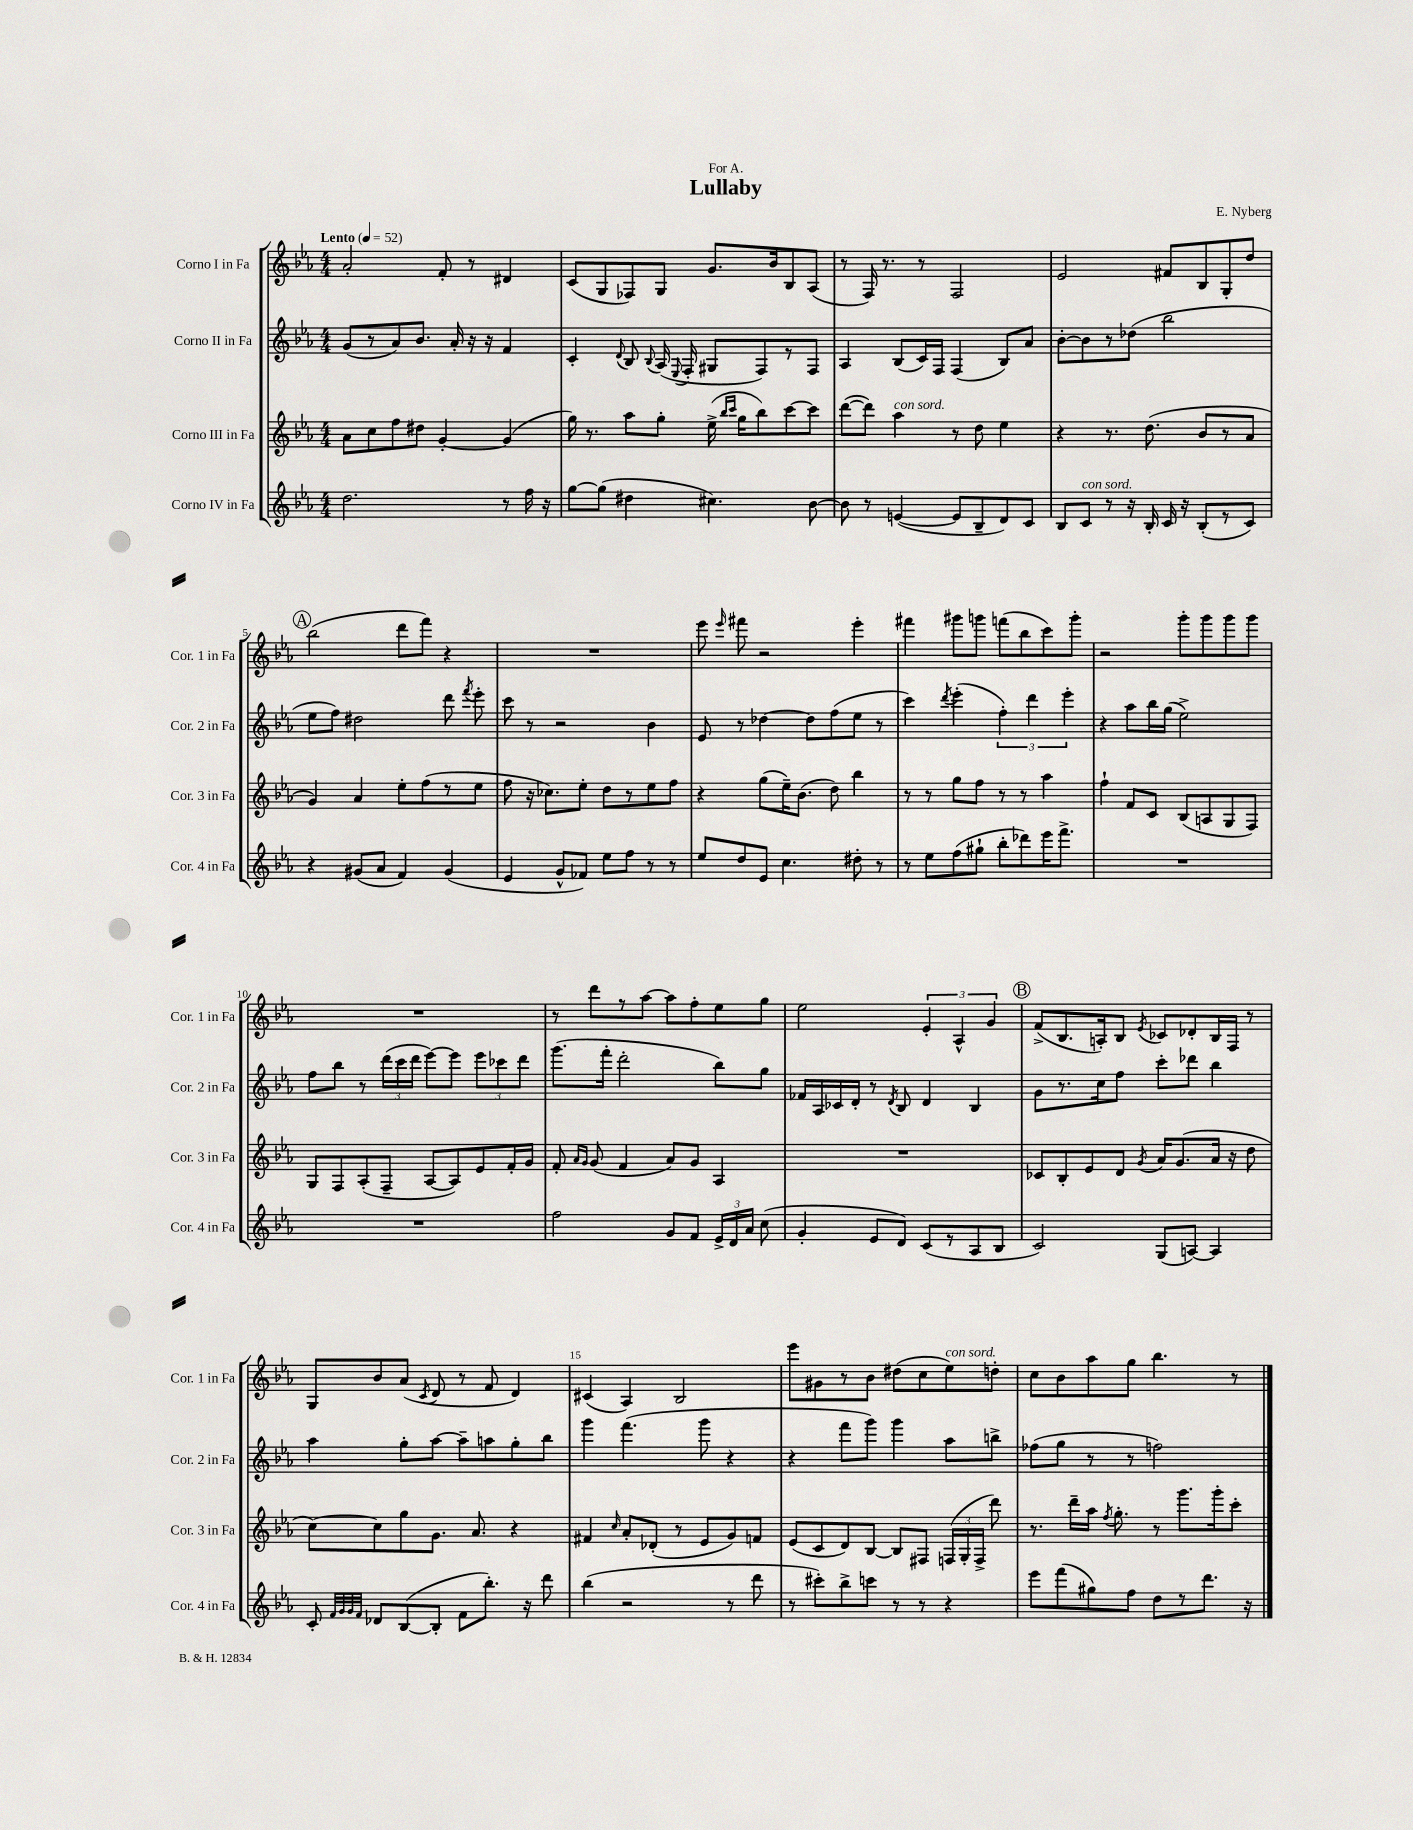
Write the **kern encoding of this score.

**kern	**kern	**kern	**kern
*staff4	*staff3	*staff2	*staff1
*clefG2	*clefG2	*clefG2	*clefG2
*k[b-e-a-]	*k[b-e-a-]	*k[b-e-a-]	*k[b-e-a-]
*M4/4	*M4/4	*M4/4	*M4/4
*MM52	*MM52	*MM52	*MM52
2.dd\	8a-\L	(8g/L	2a-'/
.	8cc\	8r	.
.	8ff\	8a-/)	.
.	8dd#\J	8.b-/J	.
.	[4g'/	.	8f'/
.	.	16a-'/	.
.	.	16r	8r
.	.	16r	.
8r	(4g/]	4f/	4d#/
16ff\	.	.	.
16r	.	.	.
=	=	=	=
[8gg\L	16gg\)	4c'/	(8c/L
.	8.r	.	.
(8gg\]J	.	.	8G/
.	.	8qqd/	.
4dd#\	8aa-\L	8B-/	8F-/)
.	.	8qqB-/	.
.	8gg'\J	(16A-/	8G/J
.	.	8qqE-/	.
.	.	16F'/	.
4.cc#\)	(16ee-^\	8G#/L	8.g/L
.	16qqbb-/LL	.	.
.	16qqccc/JJ	.	.
.	16gg\LK	.	.
.	8bb-\)	8F/)	.
.	.	.	16b-/k
.	[8ccc\	8r	8B-/
[8b-\	8ccc\]J	8F/J	(8A-/J
=	=	=	=
8b-\]	([8ddd\L	4A-/	8r
8r	8ddd\]J)	.	16F/)
.	.	.	8.r
([4e/	4aa-\	(8B-/L	.
.	.	16c/L)	8r
.	.	16F/JJ	.
8e/]L	8r	(4F/	2F/
8B-~/	8dd\	.	.
8d/)	4ee-\	8B-/L)	.
8c/J	.	8a-/J	.
=	=	=	=
8B-/L	4r	[8b-'\L	2e-/
8c/J	.	8b-\]	.
8r	8.r	8r	.
16r	.	(8dd-\J	.
16B-'/	(8.dd\	.	.
16c/	.	2bb-\	8f#/L
16r	.	.	.
(8B-'/L	8b-/L	.	8B-/
8r	8r	.	8G'/
8c/J)	8a-/J	.	8dd/J
=	=	=	=
4r	4g/)	8ee-\L	(2bb-\
.	.	8ff\J)	.
(8g#/L	4a-/	2dd#\	.
8a-/J	.	.	.
4f/)	8ee-'\L	.	8ddd\L
.	(8ff\	.	8fff\J)
(4g#/	8r	8ddd\	4r
.	.	8qfff/	.
.	8ee-\J	8eee-'\	.
=	=	=	=
4e-/	8ff\	8ccc\	1r
.	16r	8r	.
.	8.cc-\L)	.	.
8g^^/L	.	2r	.
8f-/J)	8ee-'\J	.	.
8ee-\L	8dd\L	.	.
8ff\J	8r	.	.
8r	8ee-\	4b-\	.
8r	8ff\J	.	.
=	=	=	=
8ee-/L	4r	8e-/	8eee-\
.	.	.	16qqeee-/
8dd/	.	8r	8fff#\
8e-/J	(8gg\L	[4dd-\	2r
4.cc\	16ee-~\K)	.	.
.	(8.b-\J	.	.
.	.	8dd-\]L	.
.	8dd\)	(8ff\	.
8dd#'\	4bb-\	8ee-\J	4eee-'\
8r	.	8r	.
=	=	=	=
8r	8r	4ccc\)	4fff#\
8ee-\L	8r	.	.
.	.	8qddd/	.
(8ff\	8gg\L	(4eee-'\	8ggg#\L
8gg#`\J	8ff\J	.	8ggg\J
8bb-'\L	8r	6ff'\)	(8fff\L
8ddd-\)	8r	.	8bb-\
.	.	6ddd\	.
16eee-\K	4aa-\	.	8ccc\)
8.fff^\J	.	.	.
.	.	6eee-'\	.
.	.	.	8ggg'\J
=	=	=	=
1r	4ff`\	4r	2r
.	8f/L	8aa-\L	.
.	8c/J	16bb-\L	.
.	.	(16gg\JJ	.
.	(8B-/L	2ee-^\)	8ggg'\L
.	8A/	.	8ggg\
.	8G/	.	8ggg\
.	8F/J)	.	8ggg\J
=	=	=	=
1r	8G/L	8ff\L	1r
.	8F/	8bb-\J	.
.	(8A-'/	8r	.
.	8F~/J	(24ddd\LL	.
.	.	24ccc\	.
.	.	24ddd\JJ	.
.	[8A-/L	[8eee-\L)	.
.	8A-/])	8eee-\]J	.
.	8e-/	12eee-\L	.
.	.	12ccc-\	.
.	16f'/L	.	.
.	.	12ddd\J	.
.	16g/JJ	.	.
=	=	=	=
2ff\	8f'/	(8.ggg\L	8r
.	16qqa-/LL	.	.
.	16qqg/JJ	.	.
.	(8g/	.	8ddd\L
.	.	16fff'\Jk	.
.	4f/	2ddd'\	8r
.	.	.	[8aa-\J
8g/L	8a-/L)	.	8aa-\]L
8f/J	8g/J	.	8ff'\
24e-^/LL	4A-/	8bb-\L)	8ee-\
24d/	.	.	.
24a-/JJ	.	.	.
(8cc\	.	8gg\J	8gg\J
=	=	=	=
4g'/	1r	16f-/LL	2ee-\
.	.	16A-/	.
.	.	16c-/	.
.	.	16d'/JJ	.
8e-/L	.	8r	.
.	.	8qd/	.
8d/J)	.	8B-/	.
(8c/L	.	4d/	6e-'/
8r	.	.	.
.	.	.	6A-^^/
8A-/	.	4B-/	.
.	.	.	6g/
8B-/J	.	.	.
=	=	=	=
2c/)	8c-/L	8g\L	(8f^/L
.	8B-'/	8.r	8.B-/
.	8e-/	.	.
.	.	16cc\k	16A'/k)
.	8d/J	8ff\J	8B-/J
.	8qg/	.	8qe-/
(8G/L	16a-/LK	8ccc'\L	8c-/L
.	(8.g/	.	.
[8A/J)	.	8ddd-\J	8d-'/
4A/]	16a-/Jk	4bb-\	16B-/L
.	16r	.	16F/JJ
.	8dd\	.	8r
=	=	=	=
8c'/	[8cc\L)	4aa-\	8G/L
32qqf/LLL	.	.	.
32qqg/	.	.	.
32qqg/	.	.	.
32qqf/JJJ	.	.	.
8d-/L	8cc\]	.	8b-/
([8B-/	8gg\	8gg'\L	(8a-/J
.	.	.	8qc/
8B-'/]J	8.g\J	[8aa-\J	8d/
8f\L	.	8aa-~\]L	8r
.	8.a-/	.	.
8.bb-'\J)	.	8aa\	8f/
.	4r	8gg'\	4d/)
16r	.	.	.
8ddd\	.	8bb-\J	.
=	=	=	=
(4bb-\	4f#/	4ggg\	(4c#/
.	16qqcc/	.	.
2r	8a-'/L	(4.fff\	4A-/)
.	(8d-'/J	.	.
.	8r	.	2B-/
.	8e-/L	8ggg\	.
8r	8g/)	4r	.
8ddd\	8f/J	.	.
=	=	=	=
8r	(8e-/L	4r	8eee-\L
8ccc#'\L)	8c/	.	8g#\
8bb-^\	8d/)	8fff\L	8r
8ccc\J	[8B-/J	8ggg\J)	8b-\J
8r	8B-/]L	4ggg\	(8dd#\L
8r	8F#/J	.	8cc\
4r	(24F/LL	8aa-\L	8ee-\)
.	24G'/	.	.
.	24F^/JJ	.	.
.	8ddd\)	8bb^\J	8dd'\J
=	=	=	=
8eee-\L	8.r	(8ff-\L	8cc\L
(8fff\	.	8gg\J	8b-\
.	16ddd~\LL	.	.
8gg#\)	16aa-\JJ	8r	8aa-\
.	8qff/	.	.
.	8.gg'\	.	.
8ff\J	.	8r	8gg\J
8dd\L	8r	2ff\)	4.bb-\
8r	8.ggg\L	.	.
8.ddd\J	.	.	.
.	16ggg'\k	.	.
.	8ccc'\J	.	8r
16r	.	.	.
==	==	==	==
*-	*-	*-	*-
